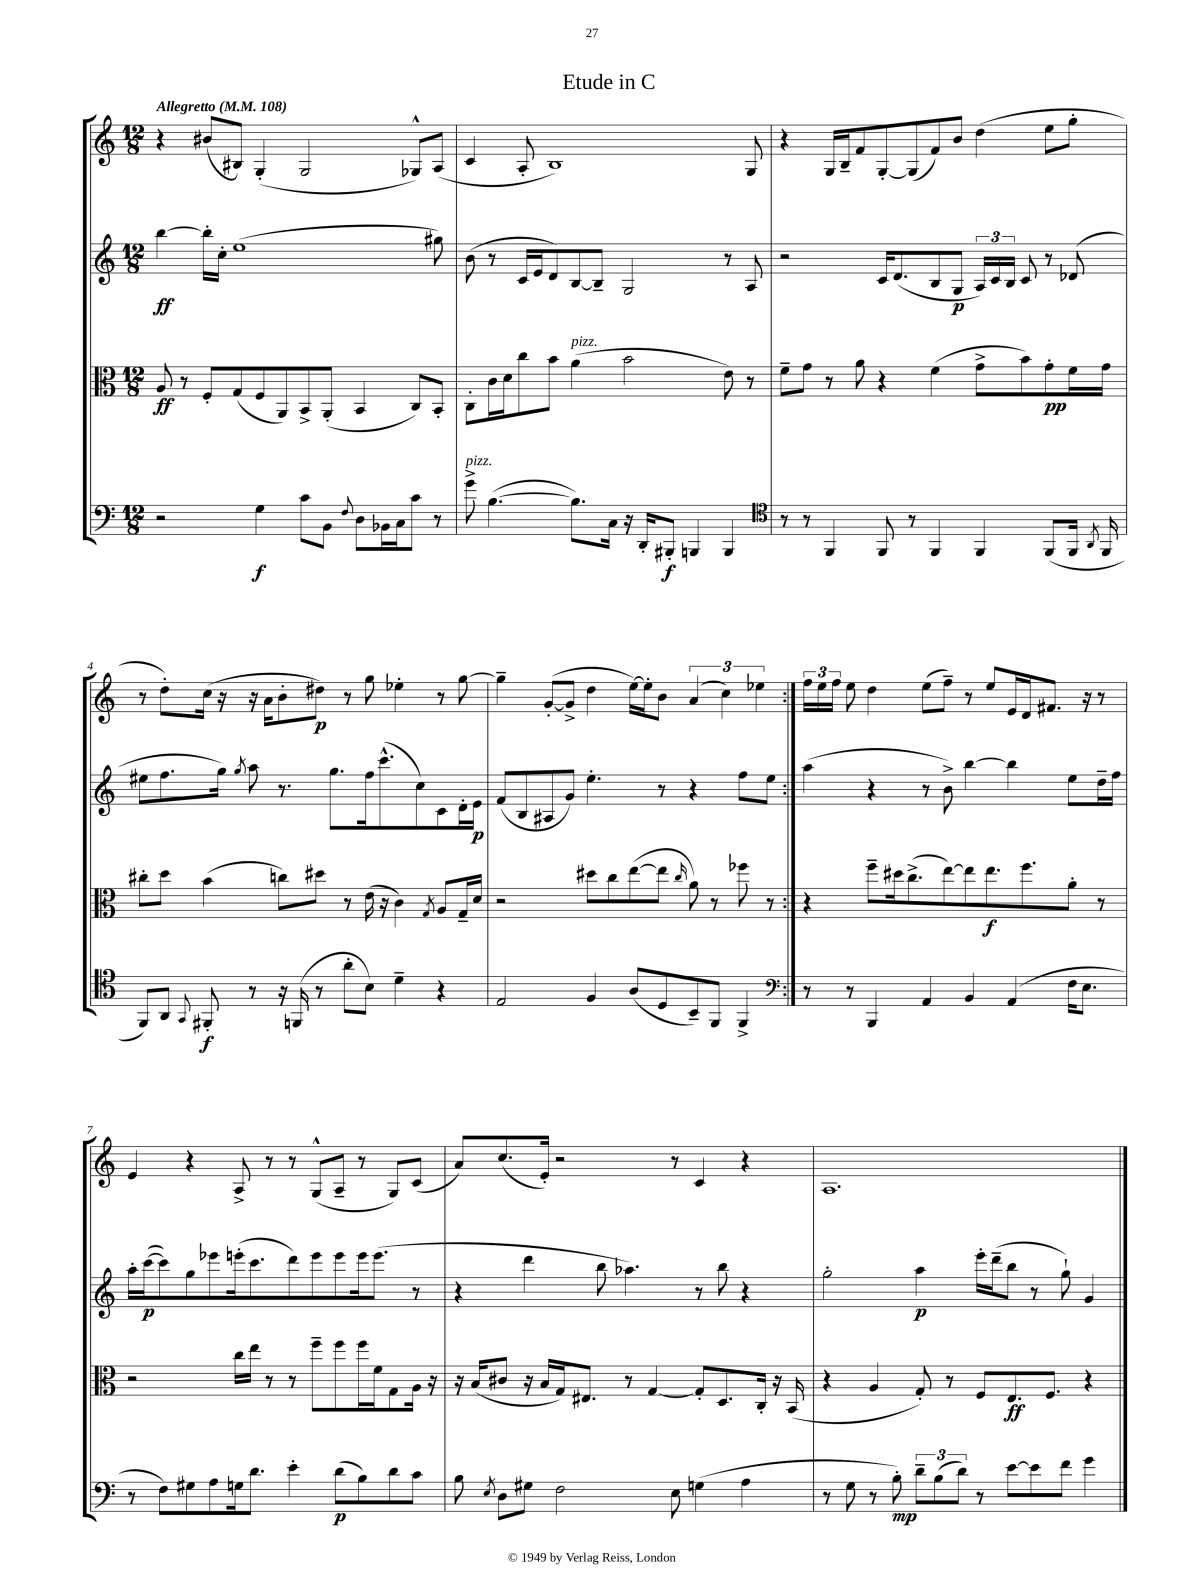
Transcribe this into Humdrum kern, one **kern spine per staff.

**kern	**kern	**kern	**kern
*staff4	*staff3	*staff2	*staff1
*clefF4	*clefC3	*clefG2	*clefG2
*k[]	*k[]	*k[]	*k[]
*M12/8	*M12/8	*M12/8	*M12/8
*MM108	*MM108	*MM108	*MM108
2r	8A	[4bb	4r
.	8r	.	.
.	8F'	16bb']	(8b#
.	.	16cc'	.
.	(8G	(1ee	8B#)
4G	8F	.	(4G'
.	8AA)	.	.
8c	8BB^	.	2G
8BB	(8AA'	.	.
8qqF	.	.	.
8D	4BB	.	.
16BB-	.	.	.
16C	.	.	.
8c	8C)	.	8G-^^)
8r	8BB'	8gg#)	(8A
=	=	=	=
8g^	8C'	(8b	4c
([4.B	16c	8r	.
.	16d	.	.
.	8cc	16c	8A'
.	.	16e	.
.	8b	8d)	1B)
8.B])	(4a	[8B	.
.	.	8B~]	.
16C	.	.	.
16r	2b	2G	.
16DD'	.	.	.
8BBB#'	.	.	.
4BBB	.	.	.
4BBB	8e)	8r	.
.	8r	8A	8G
=	=	=	=
*clefC4	*	*	*
8r	8f~	2r	4r
8r	8g	.	.
4FF	8r	.	16G
.	.	.	16B~
.	8a	.	8f
8FF	4r	16c	[8G'
.	.	(8.d	.
8r	.	.	(8G]
4FF	(4f	8B	8f)
.	.	8G	8b
4FF	8g^	24A)	(4dd
.	.	24c	.
.	.	24B	.
.	8b)	8c	.
(8FF	8g'	8r	8ee
16FF	16f	(8d-	8gg'
8qAA	.	.	.
16FF	16g	.	.
=	=	=	=
8FF)	8cc#'	8ee#	8r
8AA	8dd	8.ff	8dd')
8qqGG	.	.	.
8FF#'	(4b	.	(16cc
.	.	16gg)	16r
.	.	8qgg	.
8r	.	8aa	16r
.	.	.	16a
16r	8cc)	8.r	8b'
(16FF	.	.	.
8r	8dd#	.	8dd#)
.	.	8.gg	.
8a'	8r	.	8r
8B)	(16e	16ff	8gg
.	16r	(8.ccc^^	.
4d~	4c)	.	4ee-'
.	.	8cc)	.
.	8qG	.	.
4r	8A	8c	8r
.	16G~	16d'	[8gg
.	16d	16e	.
=	=	=	=
2E	2r	(8f	4gg~]
.	.	8B	.
.	.	8A#	([8g'
.	.	8g)	8g^]
4F	8dd#	4.ee'	4dd
.	8cc	.	.
(8A	([8ee	.	[16ee)
.	.	.	16ee']
8D	8ee]	8r	8b
.	16qqcc	.	.
8BB~)	8a)	4r	(6a
8FF	8r	.	.
.	.	.	6cc)
4FF^	8ff-	8ff	.
.	.	.	6ee-
.	8r	8ee	.
=:|!	=:|!	=:|!	=:|!
*clefF4	*	*	*
8r	4r	(4aa	24ff
.	.	.	24ee
.	.	.	24ff
8r	.	.	8ee
4BBB	8ff~	4r	4dd
.	16dd#	.	.
.	(8.cc^	.	.
4AA	.	8r	(8ee
.	[8ee)	8b^)	8ff~)
4BB	8ee]	[4bb	8r
.	8.ee	.	8ee
(4AA	.	4bb]	16e
.	8.ff	.	16d
.	.	.	8.f#
16F	8a'	8ee	.
8.E	.	.	16r
.	8r	16dd~	8r
.	.	16ff	.
=	=	=	=
8r	2r	16aa'	4e
.	.	([16ccc	.
8F)	.	8ccc])	.
8G#	.	8gg	4r
8A	.	8eee-	.
16G	16cc	(16eee'	8A^
8.d	16ee	8.ccc	.
.	8r	.	8r
4e'	8r	8ddd)	8r
.	8ff~	8eee	(8G^^
(8d	8ff	8eee	8A~
8B)	16ff	16eee	8r
.	16f	(8.eee	.
8d	8G	.	8G)
8c	16A	8r	(8c
.	16r	.	.
=	=	=	=
8B	16r	4r	8a)
.	(16B	.	.
8qE	.	.	.
8D	8c#	.	(8.cc
8G#	16r	4ddd	.
.	16B	.	16e')
2F	16G)	.	2r
.	8.E#	.	.
.	.	8bb	.
.	8r	4.aa-)	.
.	[4G	.	.
8E	.	.	8r
(4G	8G']	8r	4c
.	8.D	8bb	.
4A	.	4r	4r
.	16C'	.	.
.	16r	.	.
.	(16BB	.	.
=	=	=	=
8r	4r	2gg'	1.A
8G	.	.	.
8r	4A	.	.
8B')	.	.	.
12d~	8G')	4aa	.
(12B	.	.	.
.	8r	.	.
12d)	.	.	.
8r	8F	16eee'	.
.	.	(16ddd~	.
[8e	8.E	8bb	.
8e]	.	8r	.
.	8.F	.	.
8f	.	8gg`)	.
4g	4r	4g	.
==	==	==	==
*-	*-	*-	*-
